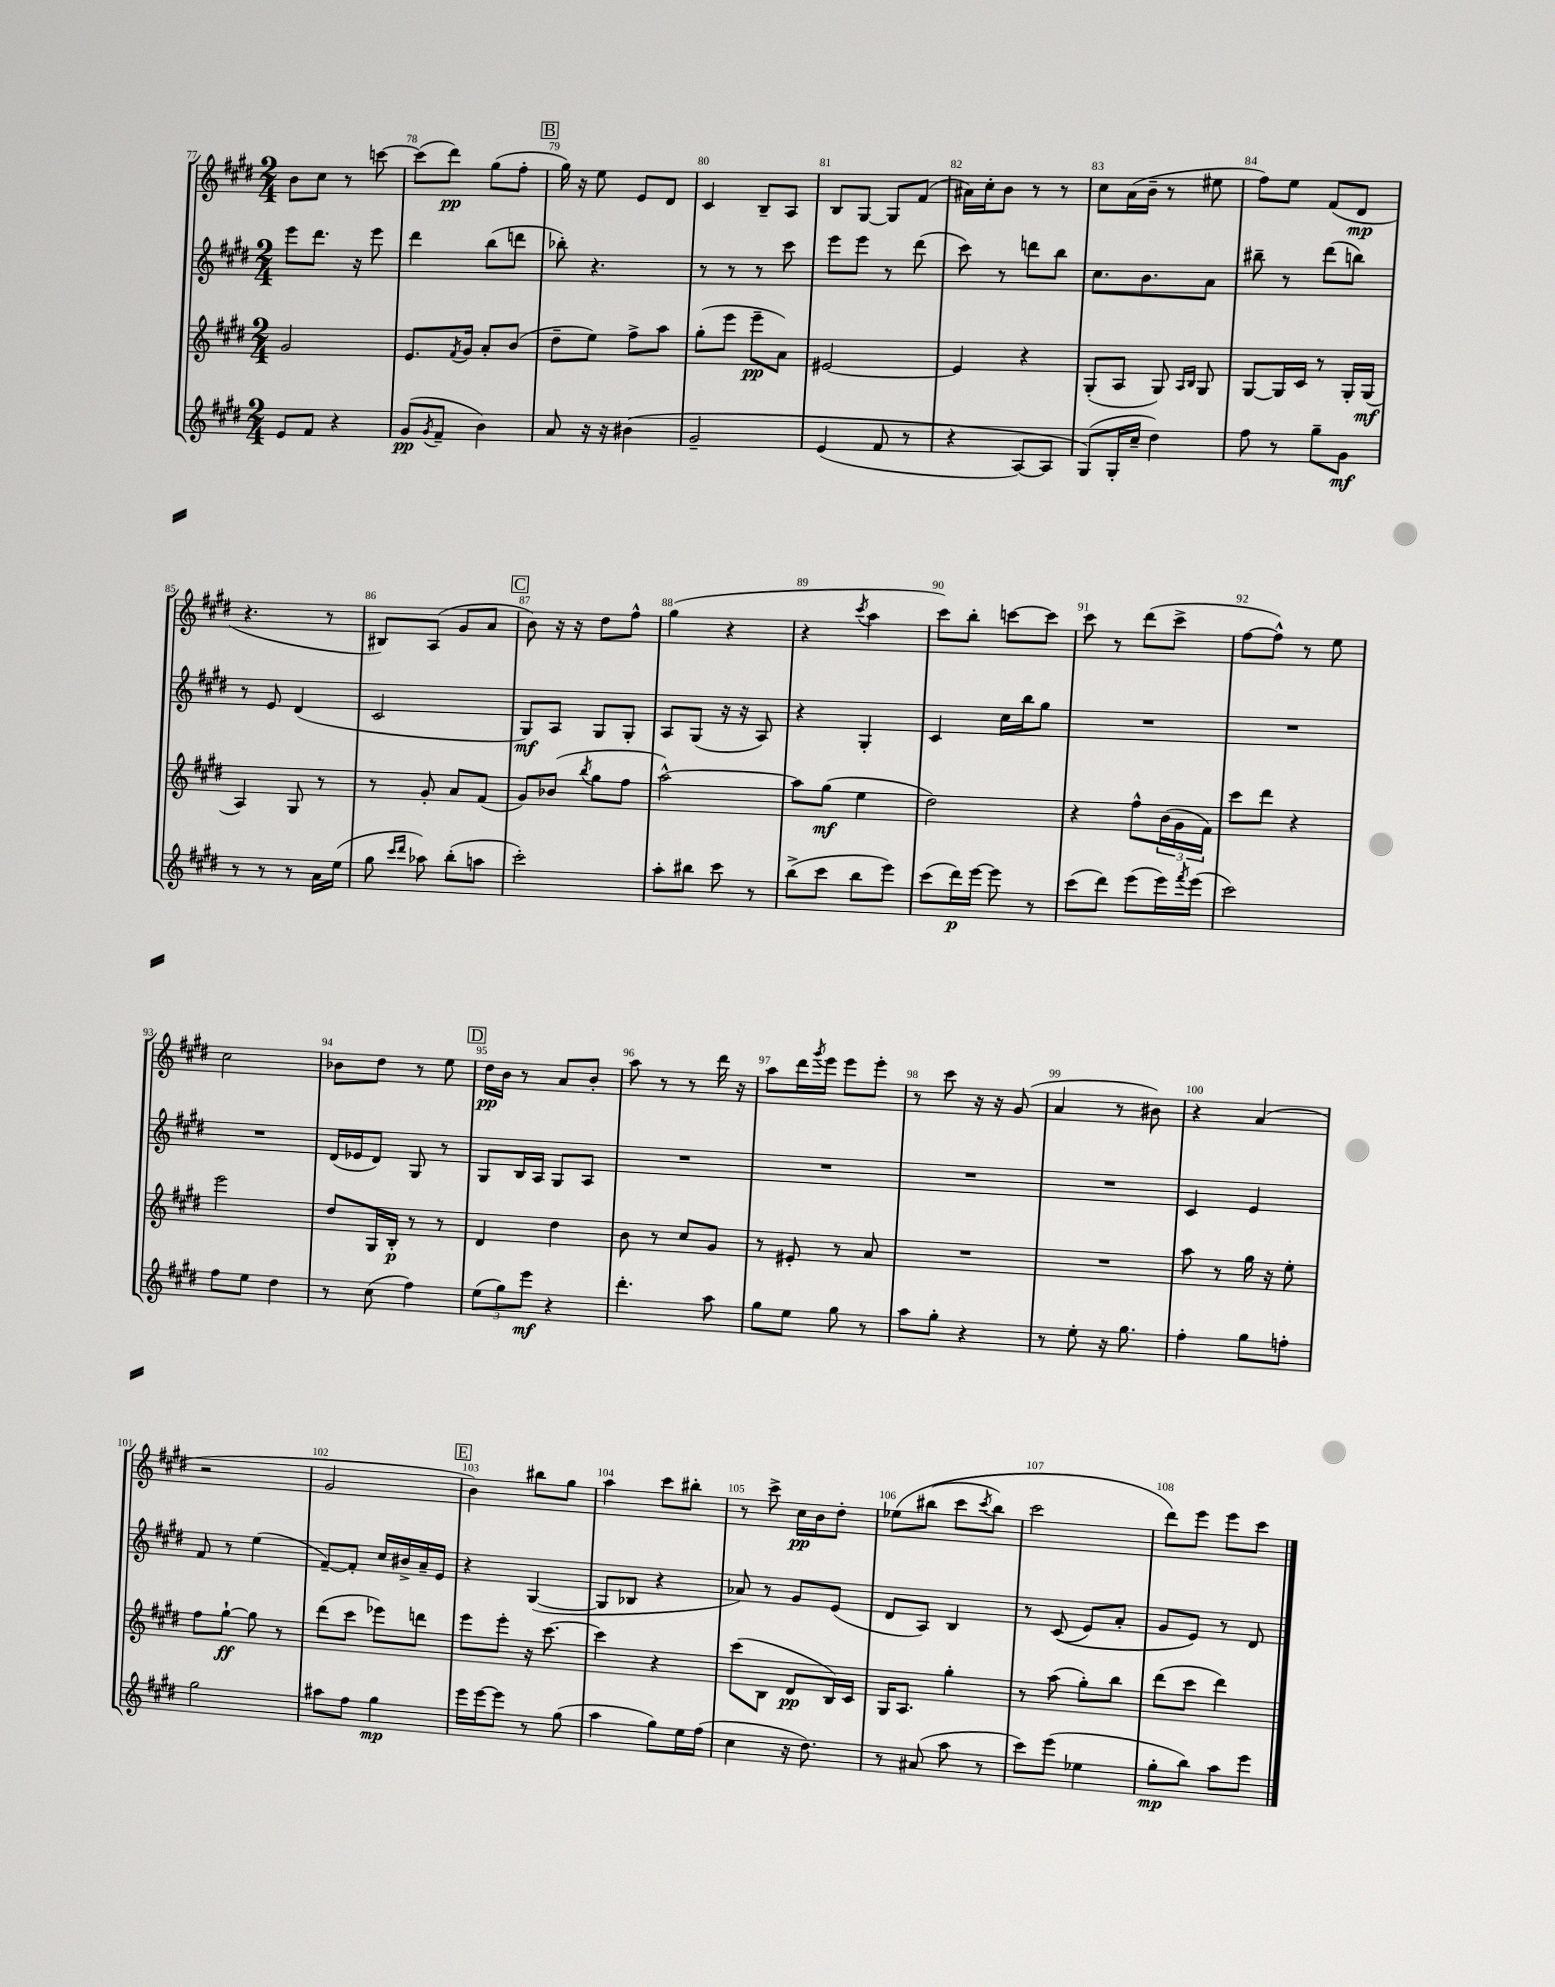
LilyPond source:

<<
\new StaffGroup <<
\new Staff = "s0" {
    \clef treble \key e \major \numericTimeSignature \time 2/4
    b'8 cis''8 r8 c'''8~ |
    c'''8( dis'''8\pp) gis''8( fis''8-. |
    \mark \markup { \box "B" } gis''16) r16 e''8 e'8 dis'8 |
    cis'4 b8-- a8 |
    b8 gis8~ gis8 fis'8( |
    ais'16) cis''16-. b'8 r8 r8 |
    cis''8 a'16( b'16-- r8 eis''8 |
    fis''8) e''8 fis'8( dis'8\mp |
    r4. r8 |
    bis8) a8( gis'8 a'8 |
    \mark \markup { \box "C" } b'8) r16 r16 dis''8 fis''8-^ |
    gis''4( r4 |
    r4 \acciaccatura { cis'''8 } a''4 |
    cis'''8) b''8-. c'''8~ c'''8 |
    cis'''8 r8 dis'''8( cis'''8-> |
    fis''8~ fis''8-^) r8 e''8 |
    cis''2 |
    bes'8 dis''8 r8 e''8 |
    \mark \markup { \box "D" } dis''16\pp b'16 r8 a'8 b'8-. |
    a''8 r8 r8 dis'''16 r16 |
    a''8 dis'''16 \acciaccatura { gis'''8 } e'''16 e'''8 e'''8-. |
    r8 cis'''8 r16 r16 gis'8( |
    a'4 r8 bis'8) |
    r4 a'4( |
    r2 |
    gis'2 |
    \mark \markup { \box "E" } b'4) bis''8 gis''8 |
    a''4 cis'''8 bis''8-. |
    r8 cis'''8-> cis''16\pp b'16 dis''8-. |
    ees''8\( bis''8( cis'''8 \acciaccatura { cis'''8 } bis''8) |
    cis'''2 |
    dis'''8\) e'''8 e'''8 cis'''8 \bar "|." |
}
\new Staff = "s1" {
    \clef treble \key e \major \numericTimeSignature \time 2/4
    e'''8 dis'''8. r16 e'''8 |
    dis'''4 b''8( d'''8 |
    \mark \markup { \box "B" } bes''8-.) r4. |
    r8 r8 r8 cis'''8 |
    e'''8 e'''8 r8 dis'''8( |
    cis'''8) r8 d'''8 b''8 |
    cis''8. b'8. a'8 |
    bis''8-- r8 dis'''8( b''8) |
    r8 e'8 dis'4( |
    cis'2 |
    \mark \markup { \box "C" } gis8\mf) a8 gis8 gis8-. |
    a8 gis8( r16 r16 a8) |
    r4 gis4-. |
    cis'4 cis''16 b''16 gis''8 |
    R2 |
    R2 |
    R2 |
    dis'16( ees'16 dis'8) gis8 r8 |
    \mark \markup { \box "D" } gis8 b16 a16 gis8 a8 |
    R2 |
    R2 |
    R2 |
    R2 |
    cis'4 e'4 |
    fis'8 r8 e''4( |
    fis'8~--) fis'8-. cis''16 bis'16-> a'16-- e'16 |
    \mark \markup { \box "E" } r4 gis4~( |
    gis8 bes8 r4 |
    aes'8) r8 gis'8 e'8( |
    dis'8 a8) b4 |
    r8 cis'8(\( e'8) a'8-. |
    gis'8 e'8\) r8 dis'8 \bar "|." |
}
\new Staff = "s2" {
    \clef treble \key e \major \numericTimeSignature \time 2/4
    gis'2 |
    e'8. \acciaccatura { fis'8 } gis'16 a'8-. b'8( |
    \mark \markup { \box "B" } dis''8-- e''8) fis''8-> a''8 |
    gis''8-.( e'''8 e'''8--\pp a'8) |
    eis'2~ |
    eis'4 r4 |
    gis8-.( a8 gis8) \grace { a16 b16 } gis8 |
    gis8~ gis16 cis'16 r8 gis16-. gis16\mf( |
    a4) gis8 r8 |
    r8 gis'8-. a'8 fis'8( |
    \mark \markup { \box "C" } gis'8) bes'8( \acciaccatura { b''8 } gis''8 fis''8 |
    a''2~-^) |
    a''8 gis''8\mf( e''4 |
    dis''2) |
    r4 fis''8-^ \tuplet 3/2 { b'16( gis'16 fis'16) } |
    cis'''8 dis'''8 r4 |
    e'''2 |
    dis''8 gis16 b16-.\p r8 r8 |
    \mark \markup { \box "D" } dis'4 dis''4 |
    b'8 r8 cis''8 gis'8 |
    r8 eis'8-. r8 a'8 |
    R2 |
    R2 |
    a''8 r8 gis''16 r16 e''8-. |
    fis''8 gis''8~-!\ff gis''8 r8 |
    dis'''8( cis'''8 ees'''8) d'''8 |
    \mark \markup { \box "E" } e'''8 e'''8-. r16 cis'''8.~ |
    cis'''4 r4 |
    cis'''8( b8 dis'8\pp b16) cis'16 |
    gis16 a8. gis''4-. |
    r8 a''8( gis''8-.) b''8 |
    dis'''8( cis'''8 dis'''4) \bar "|." |
}
\new Staff = "s3" {
    \clef treble \key e \major \numericTimeSignature \time 2/4
    e'8 fis'8 r4 |
    gis'8\pp( \acciaccatura { gis'8 } fis'8-- b'4) |
    \mark \markup { \box "B" } a'8 r16 r16 bis'4\( |
    gis'2-- |
    e'4( fis'8 r8 |
    r4 a8~) a8 |
    gis8(\) gis16-. cis''16-- dis''4) |
    fis''8 r8 gis''8-- gis'8\mf |
    r8 r8 r8 a'16 e''16( |
    gis''8 \grace { cis'''16 dis'''16 } aes''8) b''8-.( a''8 |
    \mark \markup { \box "C" } cis'''2-.) |
    a''8-. bis''8 cis'''8 r8 |
    b''8->( cis'''8 b''8 e'''8) |
    cis'''8( dis'''16\p) e'''16~ e'''8 r8 |
    cis'''8( dis'''8) e'''8( e'''16) \acciaccatura { fis'''8 } e'''16( |
    cis'''2) |
    fis''8 e''8 dis''4 |
    r8 cis''8( fis''4) |
    \mark \markup { \box "D" } \tuplet 3/2 { e''8( gis''8) e'''8\mf } r4 |
    dis'''4.-. a''8 |
    gis''8 e''8 gis''8 r8 |
    a''8 gis''8-. r4 |
    r8 e''8-. r16 gis''8. |
    fis''4-. gis''8 f''8-. |
    gis''2 |
    ais''8 fis''8 gis''4\mp |
    \mark \markup { \box "E" } e'''16 e'''16~ e'''8 r8 gis''8( |
    a''4 gis''8) e''16 fis''16( |
    cis''4 r16 dis''8.) |
    r8 ais'8( a''8 r8 |
    cis'''8) e'''8( ees''4 |
    gis''8-.\mp b''8) a''8 e'''8 \bar "|." |
}
>>
>>
\layout { \context { \Score currentBarNumber = #77 \override BarNumber.break-visibility = ##(#f #t #t) barNumberVisibility = #all-bar-numbers-visible } }
